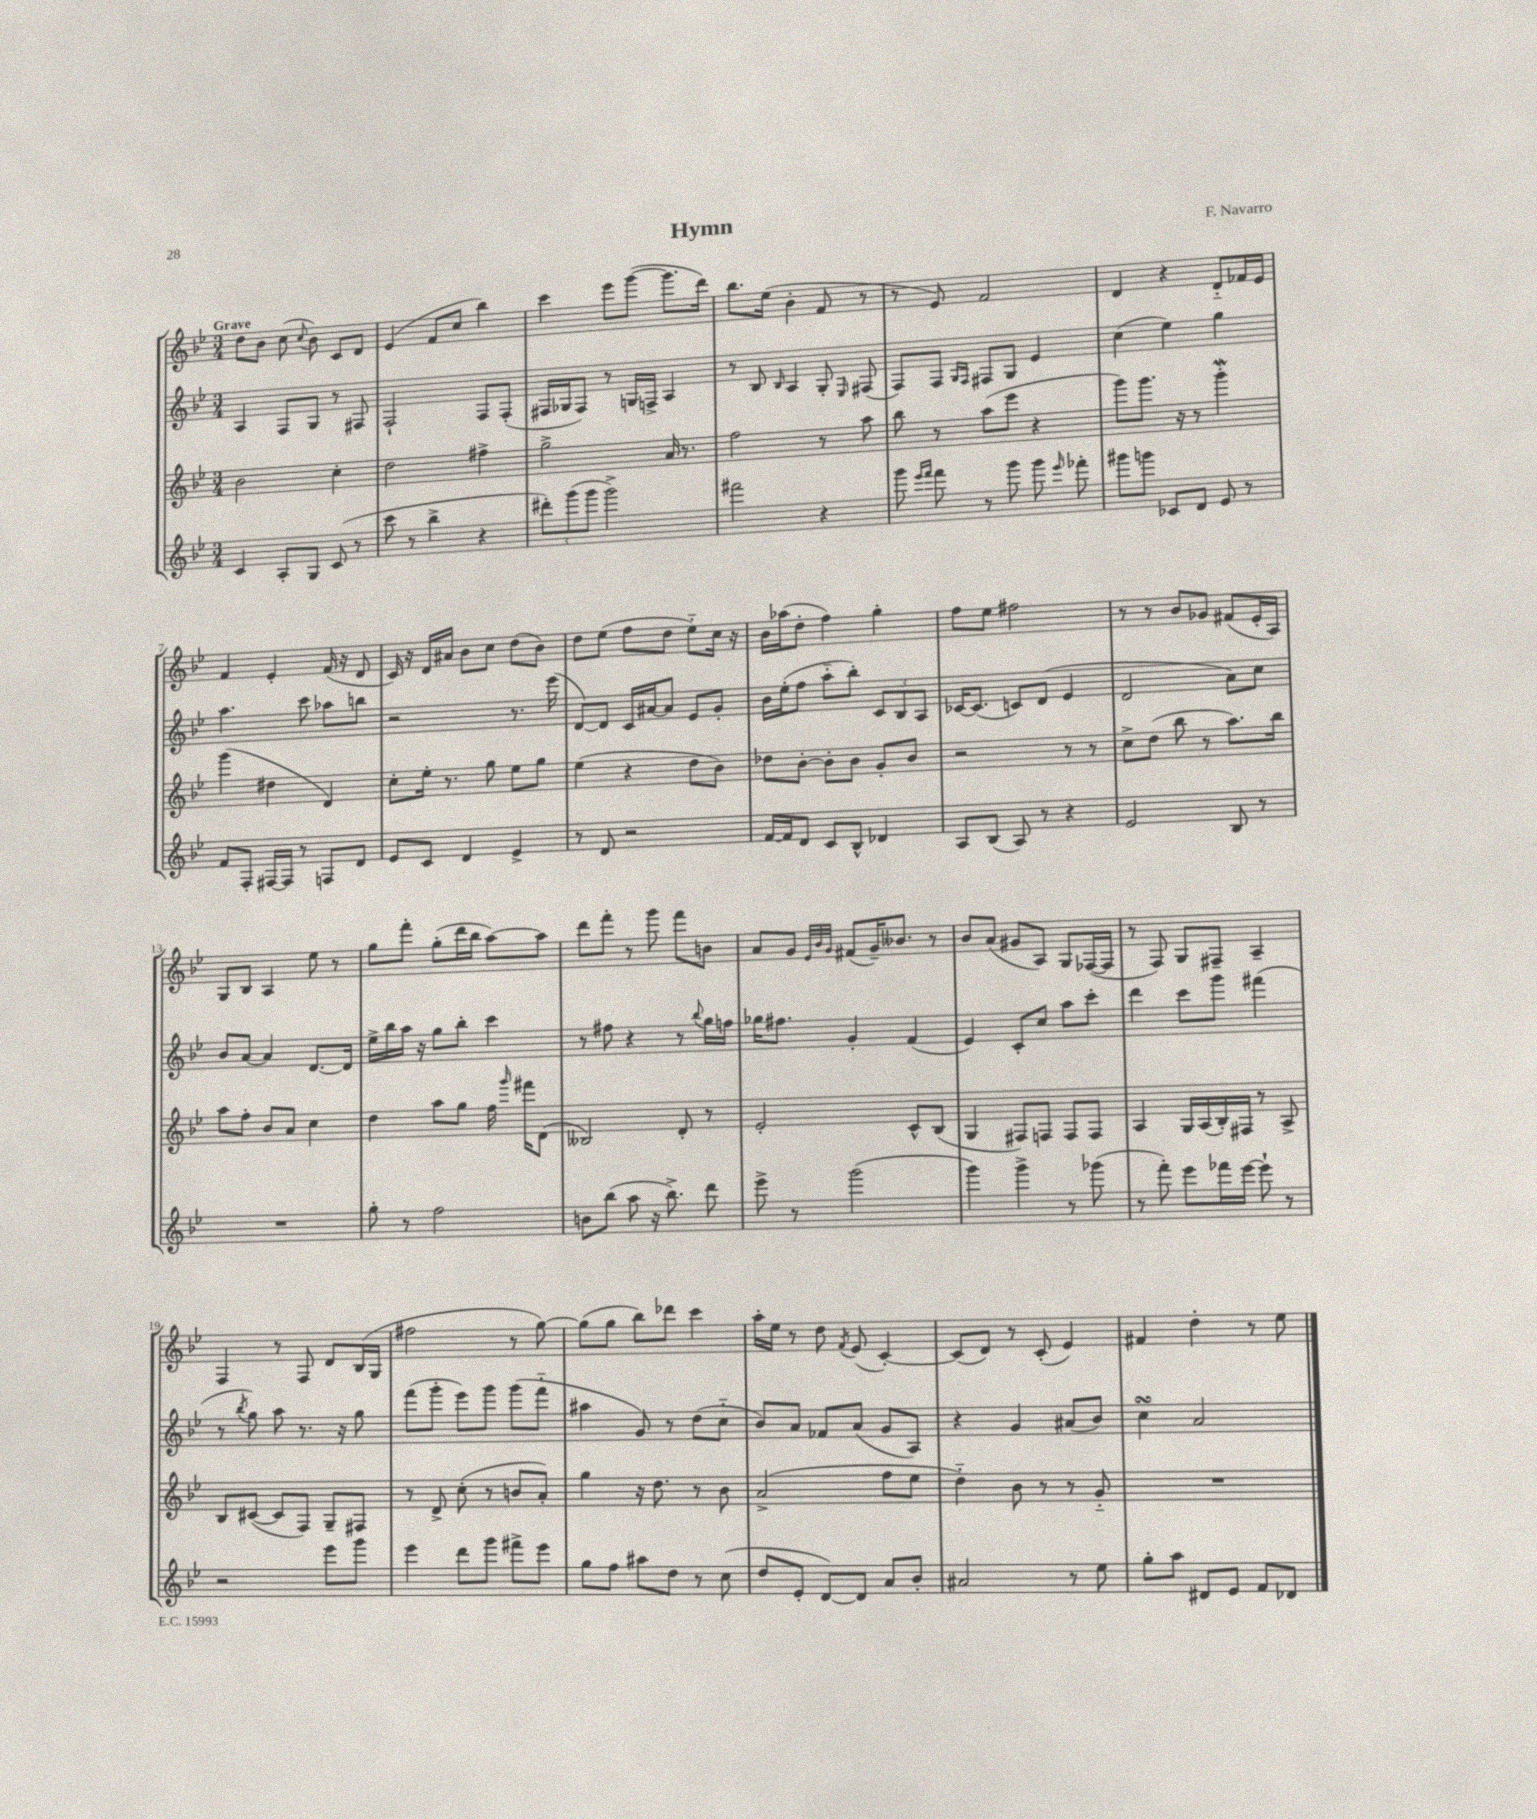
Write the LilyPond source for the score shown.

\header { title = "Hymn" composer = "F. Navarro" }
<<
\new StaffGroup <<
\new Staff = "s0" {
    \clef treble \key bes \major \numericTimeSignature \time 3/4 \tempo "Grave"
    \autoBeamOff d''8[ bes'8] c''8( \appoggiatura { c''8 } bes'8) c'8[ d'8] |
    ees'4( f'8[ c''8] bes''4) |
    c'''4 ees'''8[ g'''8]~( g'''8.[ d'''16]) |
    bes''8.[ ees''16]( bes'4-. f'8 r8 |
    r8 ees'8) f'2 |
    d'4 r4 d'8[-_ fes'16 ees'16] |
    f'4 ees'4-. f'16( r16 d'8 |
    c'16) r16 d'16[ ais'16] bes'8[ c''8] d''8[( bes'8]) |
    d''8[ ees''8]( f''8[ d''8] ees''8[-_) c''16] r16 |
    bes'16[ aes''16( d''8]-. f''4) g''4-. |
    f''8[ ees''8] fis''2 |
    r8 r8 bes'8[ ges'8] fis'8[( ees'16-. a16]) |
    g8[ bes8] a4 ees''8 r8 |
    g''8[ f'''8]-. g''8[-.( d'''16 bes''16] a''8[~) a''8] |
    d'''8[ f'''8]-. r8 g'''8 f'''8[ b'8] |
    a'8[ g'8] \grace { ees'32[ bes'32 g'32] } fis'8[( g'16--) beses'8.] r8 |
    bes'8[ a'8]( gis'8[ a8]) g8[ fes16~( fes16] |
    r8 f8) g8[ fis8]-- a4-- |
    f4 r8 f8 d'8[ bes16( g16] |
    fis''2 r8 g''8~) |
    g''8[( g''8] bes''8[) des'''8] c'''4 |
    a''16[-. ees''16] r8 d''8 \acciaccatura { f'8 } ees'8( c'4~-.) |
    c'8[( d'8]) r8 c'8-.( ees'4) |
    fis'4 d''4-. r8 ees''8 \bar "|." |
}
\new Staff = "s1" {
    \clef treble \key bes \major \numericTimeSignature \time 3/4
    \autoBeamOff a4 f8[ g8] r8 fis8 |
    f2-! f8[ f8]-.( |
    fis16[ ges16 fis8]) r8 g16[ f16]-> a4 |
    r8 bes8 \grace { bes16 } a4 g8-. \grace { ees16 } fis8( |
    f8[) f8] \grace { g16[ f16] } fis8[ g8] ees'4 |
    c''4( ees''4) g''4 |
    a''4. c'''8 aes''8[ b''8] |
    r2 r8. ees'''16( |
    d'8[~) d'8] c'16[ ais'16~ ais'8] ees'8[ g'8]-. |
    bes'16[ ees''16-.( f''8] a''8[-_ bes''8]-.) \tuplet 3/2 { c'8[ bes8 a8] } |
    ces'16[~ ces'8.]( c'8[) d'8]( ees'4 |
    d'2 a'8[) c''8] |
    bes'8[ a'8]~ a'4 d'8.[~ d'16] |
    ees''16[-> bes''16 a''16] r16 g''8[ bes''8]-. c'''4 |
    r8 fis''8 r4 r8 \appoggiatura { bes''8 } g''16[ f''16] |
    ges''16[ fis''8.] g'4-. f'4( |
    ees'4) c'8[-. c''8] a''8[ c'''8]-. |
    d'''4 c'''8[ g'''8] fis'''4( |
    r8 \acciaccatura { bes''8 } g''8) a''8 r8. r16 g''8 |
    f'''8[( g'''8]-. ees'''8[) g'''8] g'''8[( f'''8]-_ |
    ais''4 g'8) r8 d''8[( c''8]-_ |
    bes'8[) a'8] fes'8[ a'8]( g'8[ a8]) |
    r4 g'4 ais'8[( bes'8]) |
    c''4\turn a'2 \bar "|." |
}
\new Staff = "s2" {
    \clef treble \key bes \major \numericTimeSignature \time 3/4
    \autoBeamOff bes'2 c''4-. |
    d''2 fis''4-> |
    g''2-> a'16 r8. |
    f''2 r8 a''8 |
    bes''8 r8 a''8[( ees'''8] r4 |
    g'''8[) g'''8.] r16 r8 g'''4-.\mordent |
    g'''4( dis''4 d'4) |
    c''8[-. ees''16]-. r8. g''8 ees''8[ g''8] |
    ees''4( r4 d''8[ bes'8]) |
    des''8[ bes'8]~-. bes'8[-. bes'8] g'8[-. bes'8] |
    r2 r8 r8 |
    c''8[-> d''8]( bes''8 r8 a''8.[) bes''16] |
    a''8[ f''8]-. bes'8[ a'8] c''4 |
    d''4 a''8[ g''8] f''16 \grace { g'''16 } fis'''16[ d'8]( |
    beses2) d'8-. r8 |
    ees'2-. c'8[-^ bes8]( |
    g4 fis8[) f8] f8[ f8] |
    a4 g16[ a16( bes16-.) fis16] r8 a8-> |
    bes8[ cis'8]~( cis'8[ f8]) g8[-- fis8] |
    r8 d'8-> c''8-.( r8 b'8[ a'8]-.) |
    g''4 r16 d''8. r8 bes'8 |
    a'2->( f''8[ ees''8] |
    d''4-_) bes'8 r8 r8 g'8-_ |
    R2. \bar "|." |
}
\new Staff = "s3" {
    \clef treble \key bes \major \numericTimeSignature \time 3/4
    \autoBeamOff c'4 a8[-. g8] c'8( r8 |
    c'''8 r8 bes''4-> r4 |
    \tuplet 3/2 { dis'''8[-.) g'''8( g'''8] } g'''2->) |
    fis'''2 r4 |
    g'''8 \grace { ees'''16[ f'''16] } f'''8 r8 g'''8 g'''8 \grace { ees'''16 } fes'''8-. |
    gis'''8[ g'''8] ces'8[ d'8] ees'8 r8 |
    f'8[ f8]-. fis16[~ fis16] r8 f8[ d'8] |
    ees'8[ c'8] d'4 ees'4-> |
    r8 d'8 r2 |
    f'16[~ f'16 d'8] c'8[ bes8]-^ des'4 |
    a8[ bes8]( a8) r8 r4 |
    ees'2 bes8 r8 |
    R2. |
    g''8-. r8 f''2 |
    b'8[ bes''8]( a''8 r16 bes''8.->) d'''8 |
    ees'''8-> r8 g'''2( |
    g'''4) g'''4-> r8 ges'''8( |
    r8 f'''8-.) ees'''8[ fes'''16 ees'''16]~ ees'''8-! r8 |
    r2 ees'''8[ g'''8] |
    ees'''4 d'''8[ g'''8] fis'''8[-> ees'''8] |
    g''8[ f''8] ais''8[ d''8] r8 c''8( |
    d''8[ ees'8]-. d'8[~) d'8] a'8[ bes'8]-. |
    ais'2 r8 ees''8 |
    g''8[-. a''8] dis'8[ ees'8] f'8[ des'8] \bar "|." |
}
>>
>>
